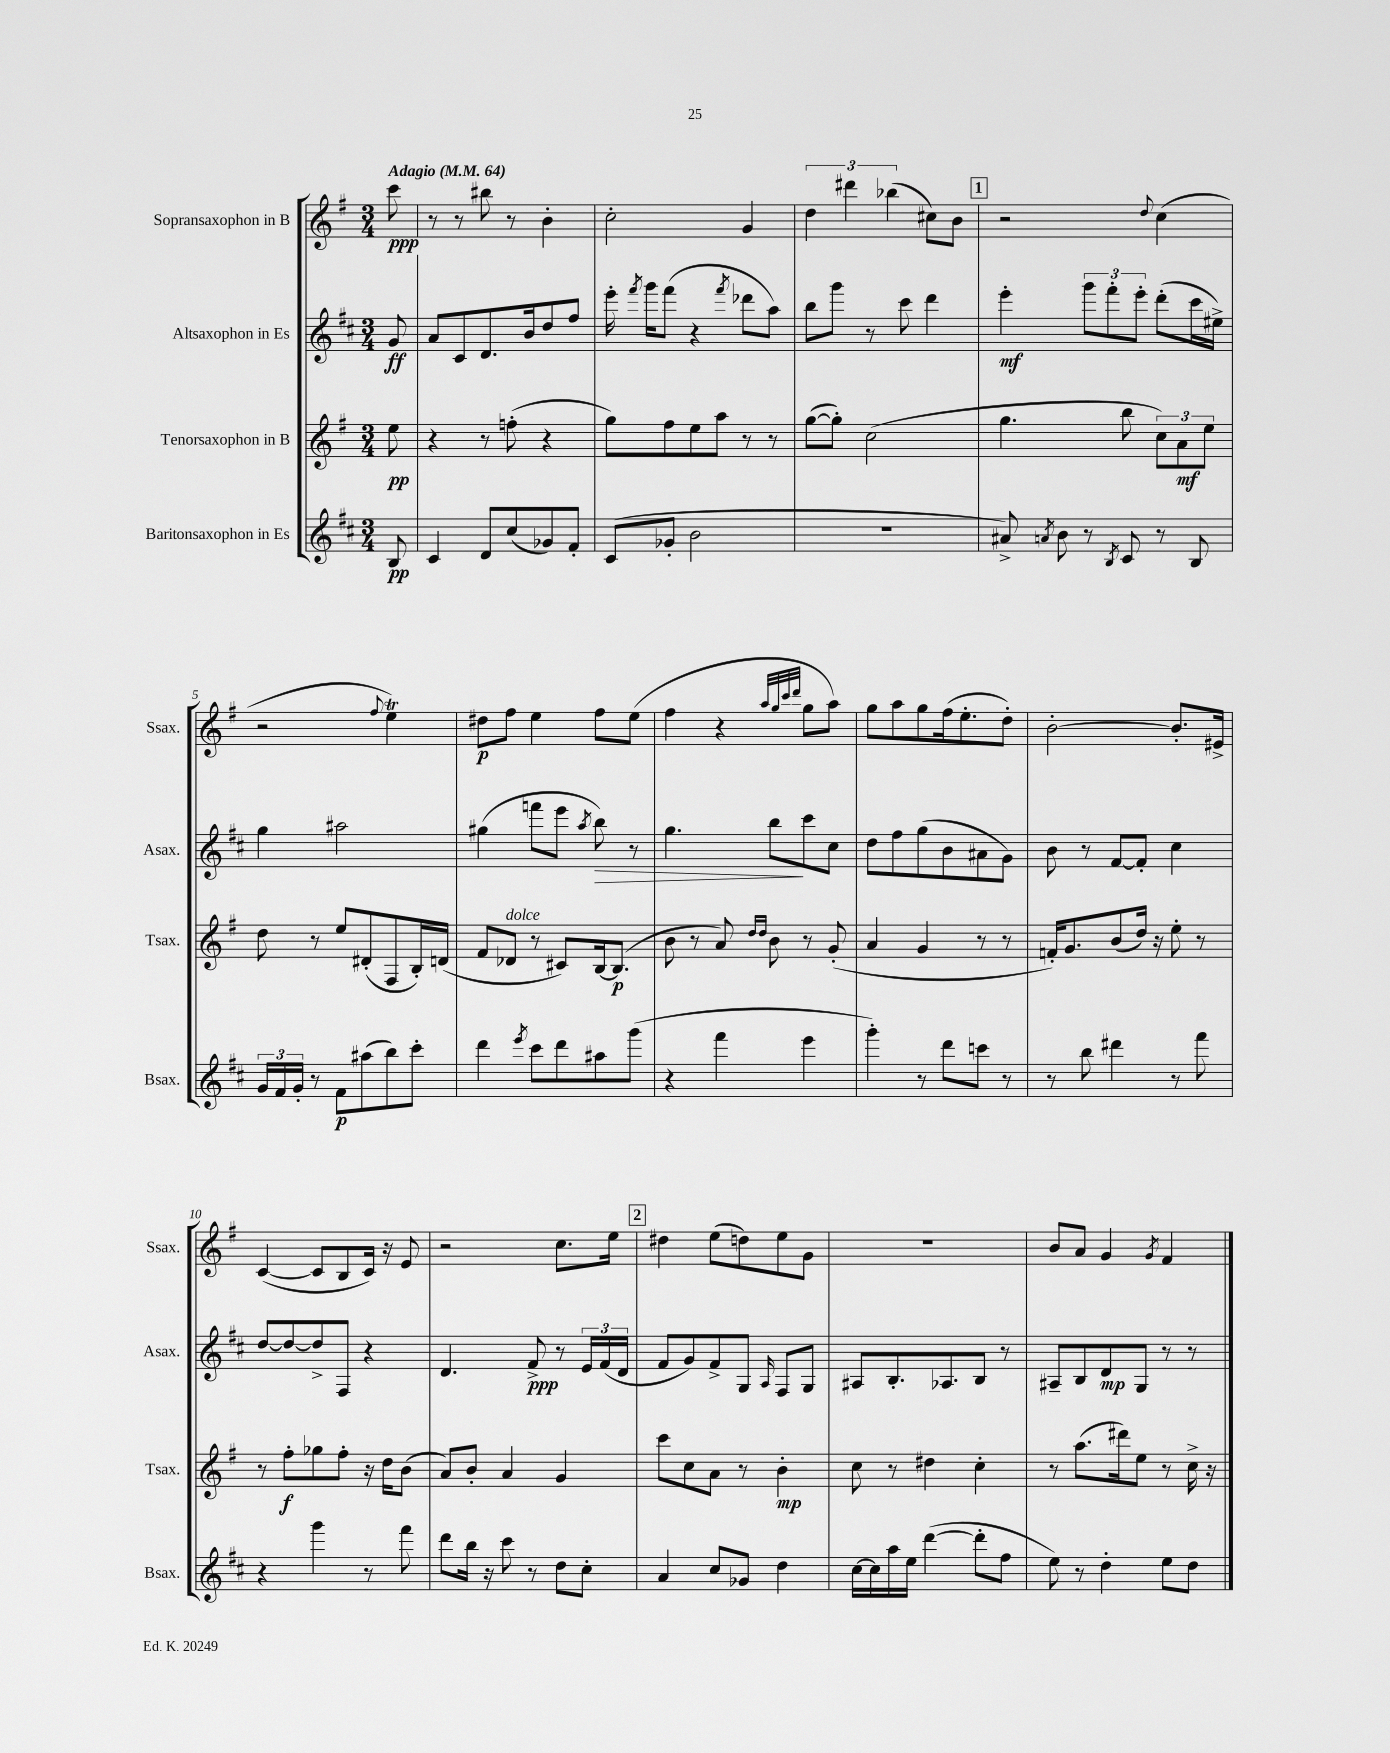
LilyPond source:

<<
\new StaffGroup <<
\new Staff = "s0" \with { instrumentName = "Sopransaxophon in B" shortInstrumentName = "Ssax." } {
    \clef treble \key g \major \numericTimeSignature \time 3/4 \partial 8 \tempo "Adagio" 4 = 64
    \autoBeamOff c'''8\ppp |
    r8 r8 bis''8 r8 b'4-. |
    c''2-. g'4 |
    \tuplet 3/2 { d''4 dis'''4 bes''4( } cis''8[) b'8] |
    \mark \markup { \box "1" } r2 \appoggiatura { d''8 } c''4( |
    r2 \appoggiatura { fis''8 } e''4\trill) |
    dis''8[\p fis''8] e''4 fis''8[ e''8]( |
    fis''4 r4 \grace { a''32[ g''32 c'''32 d'''32] } g''8[ a''8]) |
    g''8[ a''8 g''8 fis''16( e''8.-. d''8]-.) |
    b'2~-. b'8.[-. eis'16]-> |
    c'4~( c'8[ b8 c'16]) r16 e'8 |
    r2 c''8.[ e''16] |
    \mark \markup { \box "2" } dis''4 e''8[( d''8) e''8 g'8] |
    R2. |
    b'8[ a'8] g'4 \acciaccatura { g'8 } fis'4 \bar "|." |
}
\new Staff = "s1" \with { instrumentName = "Altsaxophon in Es" shortInstrumentName = "Asax." } {
    \clef treble \key d \major \numericTimeSignature \time 3/4 \partial 8
    \autoBeamOff g'8\ff |
    a'8[ cis'8 d'8. b'16 d''8 fis''8] |
    e'''16-. \acciaccatura { fis'''8 } g'''16[ fis'''8]( r4 \acciaccatura { fis'''8 } des'''8[ a''8]) |
    b''8[ g'''8] r8 cis'''8 d'''4 |
    \mark \markup { \box "1" } e'''4-.\mf \tuplet 3/2 { g'''8[ fis'''8-. e'''8]-. } d'''8[-.( cis'''16 eis''16]->) |
    g''4 ais''2 |
    gis''4( f'''8[ e'''8] \acciaccatura { a''8 } b''8\>) r8 |
    g''4. b''8[\! cis'''8 cis''8] |
    d''8[ fis''8 g''8( b'8 ais'8 g'8]) |
    b'8 r8 fis'8[~ fis'8]-. cis''4 |
    d''8[~ d''8~ d''8-> fis8] r4 |
    d'4. fis'8->\ppp r8 \tuplet 3/2 { e'16[ fis'16( d'16] } |
    \mark \markup { \box "2" } fis'8[ g'8) fis'8-> g8] \grace { a16 } fis8[ g8] |
    ais8[ b8.-. aes8. b8] r8 |
    ais8[-- b8 d'8\mp g8] r8 r8 \bar "|." |
}
\new Staff = "s2" \with { instrumentName = "Tenorsaxophon in B" shortInstrumentName = "Tsax." } {
    \clef treble \key g \major \numericTimeSignature \time 3/4 \partial 8
    \autoBeamOff e''8\pp |
    r4 r8 f''8-.( r4 |
    g''8[) fis''8 e''8 a''8] r8 r8 |
    g''8[~( g''8]-.) c''2( |
    \mark \markup { \box "1" } g''4. b''8 \tuplet 3/2 { c''8[) a'8\mf e''8] } |
    d''8 r8 e''8[ dis'8-.( fis8 b16-.) d'16]( |
    fis'8[ des'8]^\markup { \italic "dolce" } r8 cis'8[) b16~ b8.]\p( |
    b'8 r8 a'8) \grace { d''16[ d''16] } b'8 r8 g'8-.( |
    a'4 g'4 r8 r8 |
    f'16[-.) g'8. b'8( d''16]) r16 e''8-. r8 |
    r8 fis''8[-.\f ges''8 fis''8]-. r16 d''16[ b'8]( |
    a'8[) b'8]-. a'4 g'4 |
    \mark \markup { \box "2" } c'''8[ c''8 a'8] r8 b'4-.\mp |
    c''8 r8 dis''4 c''4-. |
    r8 a''8.[( dis'''16) e''8] r8 c''16-> r16 \bar "|." |
}
\new Staff = "s3" \with { instrumentName = "Baritonsaxophon in Es" shortInstrumentName = "Bsax." } {
    \clef treble \key d \major \numericTimeSignature \time 3/4 \partial 8
    \autoBeamOff b8\pp |
    cis'4 d'8[ cis''8( ges'8) fis'8]-. |
    cis'8[( ges'8]-. b'2 |
    R2. |
    \mark \markup { \box "1" } ais'8->) \acciaccatura { a'8 } b'8 r8 \acciaccatura { b8 } cis'8 r8 b8 |
    \tuplet 3/2 { g'16[ fis'16 g'16]-. } r8 fis'8[\p ais''8( b''8) cis'''8]-. |
    d'''4 \acciaccatura { e'''8 } cis'''8[ d'''8 ais''8 g'''8]( |
    r4 fis'''4 e'''4 |
    g'''4-.) r8 d'''8[ c'''8] r8 |
    r8 b''8 dis'''4 r8 fis'''8 |
    r4 g'''4 r8 fis'''8 |
    d'''8[ b''16] r16 cis'''8 r8 d''8[ cis''8]-. |
    \mark \markup { \box "2" } a'4 cis''8[ ges'8] d''4 |
    cis''16[~ cis''16 a''16 e''16] d'''4~( d'''8[-. fis''8] |
    e''8) r8 d''4-. e''8[ d''8] \bar "|." |
}
>>
>>
